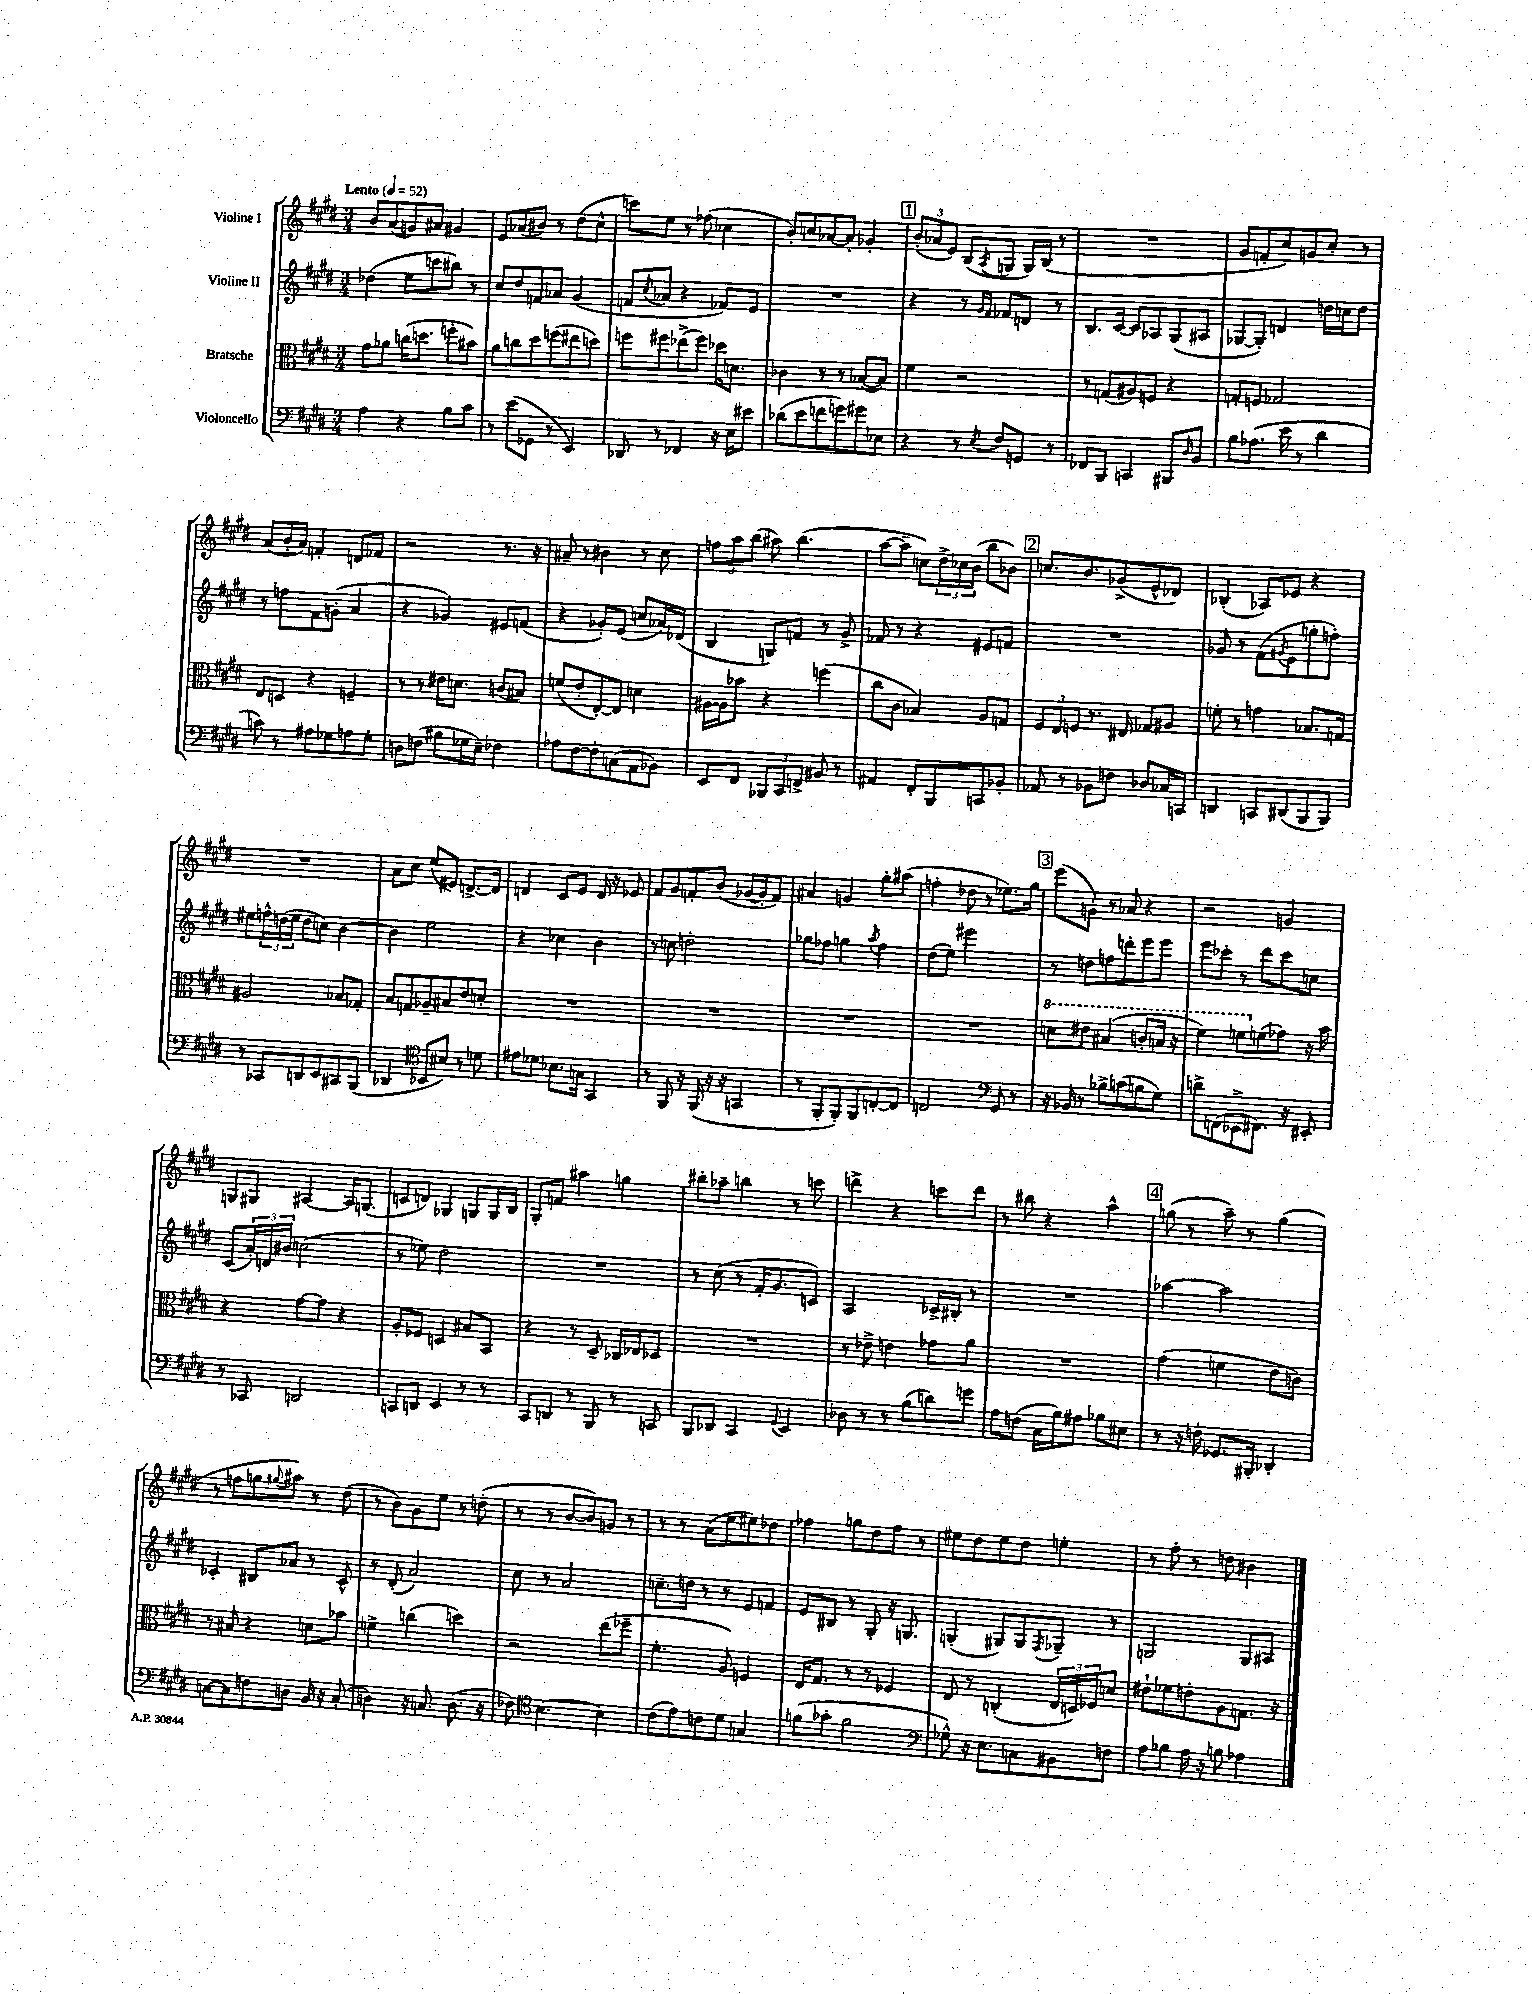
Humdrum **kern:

**kern	**kern	**kern	**kern
*staff4	*staff3	*staff2	*staff1
*clefF4	*clefC3	*clefG2	*clefG2
*k[f#c#g#d#]	*k[f#c#g#d#]	*k[f#c#g#d#]	*k[f#c#g#d#]
*M3/4	*M3/4	*M3/4	*M3/4
*MM52	*MM52	*MM52	*MM52
4A	8g#	(4dd-	8b
.	8a-	.	(8a
4r	(16cc	8ee	8g)
.	8.dd	.	.
.	.	8ccc	8a#
8B	8ff'	8bb#)	4g#
8c#	8b#)	8r	.
=	=	=	=
8r	8a	8cc#	8e
(8e	8cc	8dd#	(8a-
8GG-	8dd#	8f	8b#)
8r	(8ff	8a-	8r
4EE)	8ee#	(4g#	(8dd#
.	8dd)	.	8cc#^^
=	=	=	=
8DD-	8ff	8f	8ccc)
.	.	8qcc#	.
8r	8ff#	8a-	8ee
4FF-	(8ee-^	4r	8r
.	8ff#)	.	(8ff-
16r	16dd-	8f-)	4cc-
16E	8.d	.	.
8e#	.	8e	.
=	=	=	=
(8d-	4c-	2.r	8b')
8e	.	.	8cc
8f	8r	.	[8a-
8g)	8r	.	8a-']
8g#	([8B-	.	4g-'
8E-	8B-])	.	.
=	=	=	=
4r	4f#	4r	(12b'
.	.	.	12a-
.	.	.	12e)
8r	2r	8r	(8B
.	.	16qqg#	.
8qE	.	16qqf#	8qA
8F#	.	8f-	8G
8GG	.	8d	16G)
.	.	.	(16B
8r	.	8r	8r
=	=	=	=
8FF-	8r	8.B	2.r
8BBB	(8G	.	.
.	.	[16c#	.
4CC	8A#)	8c#]	.
.	8F	8A-	.
8BBB#	4r	(8G#	.
16qqD#	.	.	.
8BB	.	8A#	.
=	=	=	=
8B	8G'	[8G-	8g#
(8.A-	8F	8G-'])	8f'
.	2G-	4d	8cc#)
16e	.	.	.
8r	.	.	8g
4d#	.	16dd	8cc#'
.	.	16cc	.
.	.	8dd	8r
=	=	=	=
8c)	8E	8r	(8a
8r	8D	8ff	16b'
.	.	.	16a)
8A#	4r	8f#	4f'
8G-	.	(8g'	.
8A	4F~	4a	8d
8G-'	.	.	8f-
=	=	=	=
8D	8r	4r	2r
(8F	8r	.	.
8B#	16e#	4g-)	.
.	8.d	.	.
16G-	.	.	.
16E~)	.	.	.
4F-	(8c	8e#	8.r
.	8B#)	(8f	.
.	.	.	16r
=	=	=	=
8A-	(8f	4r	8a#~
[8F#	8e'	.	8r
8F#']	[8E')	8g-')	4b#
(8C	8E]	(8e	.
8AA	4d	8cc	8r
8BB-)	.	16a-)	8cc#
.	.	(16d-	.
=	=	=	=
8EE	[16A#	4B	12ff
.	16A#]	.	.
.	.	.	12aa
8FF#	8b-	.	.
.	.	.	(12bb
12BBB-	4r	8G)	8aa#)
12CC#	.	.	.
.	.	8f	(4.bb
12FF^	.	.	.
8BB#	(4ff	8r	.
8r	.	8g#^	.
=	=	=	=
4AA#	8cc#	8f-	[8aa
.	8c#	8r	8aa~]
8FF#'	4B-)	4r	8cc)
8BBB	.	.	24dd#^
.	.	.	24cc-
.	.	.	(24b
8CC	8A	8e#	8bb
8BB-'	8G	8f	8b-)
=	=	=	=
8AA-	12F#	2.r	8.cc
.	12E	.	.
8r	.	.	.
.	12F	.	.
.	.	.	8.b
8BB-	8.r	.	.
8F	.	.	(8g-^
.	16E#	.	.
8D-	8G-	.	8e^^
16C-	8A#	.	8d-)
16CC	.	.	.
=	=	=	=
4DD	8f'	8g-	(4B-'
.	8r	8r	.
8CC	4g	(8f#	8A-)
.	.	8qg#	.
(8DD#	.	8e	8e-
8BBB	8.B-	8gg'	4r
8BBB)	.	8ff')	.
.	16G	.	.
=	=	=	=
8r	2A#	8ee#	2.r
8CC-	.	24ff^^	.
.	.	(24dd	.
.	.	24ee#	.
8DD	.	8dd	.
8EE	.	8cc)	.
8CC#	8B-	[4b	.
(8BBB	8G-'	.	.
=	=	=	=
4DD-	8B	4b]	8a
.	8G	.	8cc#
*clefC4	*	*	*
8BB-	8A-~	2ee	(8ee
8B#)	8B#	.	8e#)
8r	8e	.	[8.d^
8d	8d'	.	.
.	.	.	16d]
=	=	=	=
8e#	2.r	4r	4d
8d-	.	.	.
8.B-	.	4cc-	8c#
.	.	.	8e
16G	.	.	.
4GG#	.	4b	16d
.	.	.	16r
.	.	.	8e-
=	=	=	=
8r	2.r	8r	8f#
8FF#	.	8cc	8g#
16r	.	2dd'	8f'
(16FF#	.	.	.
16r	.	.	(8b
16r	.	.	.
4GG	.	.	[16g-
.	.	.	16g-']
.	.	.	8f)
=	=	=	=
8r	2.r	8gg-	4a#
8FF#'	.	8ff-	.
8FF#')	.	4gg	4g
8FF#	.	.	.
.	.	8qaa	.
[8C'	.	4ff-	8gg#'
8C]	.	.	(8aa#
=	=	=	=
2C	2.r	(8dd#	4ff'
.	.	8ee)	.
.	.	2eee#	8dd-
.	.	.	8r
*clefF4	*	*	*
8GG#	.	.	8.ee-)
8r	.	.	.
.	.	.	16gg#
=	=	=	=
16r	8dd	8r	(8eee
16BB-	.	.	.
8r	8ee#	8dd	8g')
8B-^	(4b#	8ff	8r
(8c	.	8ddd'	8a-
8B	8cc'	8eee	4r
8G#)	16b	8eee	.
.	16r	.	.
=	=	=	=
8d^	4ff#)	8eee	2r
(8FF	.	8ccc-'	.
8EE-^	8ff	8r	.
8.FF#)	(8f	8ddd#	.
.	8g-)	8ccc-	4g
16r	.	.	.
8EE#'	16r	8cc	.
.	16b	.	.
=	=	=	=
8r	4r	(8c#	8G
8CC-	.	24a')	8G#
.	.	24d	.
.	.	24b#	.
2DD	[8g#	(2cc	[4A#
.	8g#]	.	.
.	4r	.	16A#]
.	.	.	(8.G
=	=	=	=
8CC	8A'	8r	8c
8DD	8F-	8ee-)	8d)
4EE	4D	2dd#	4G-
8r	8B#	.	8G
8r	8BB	.	16G
.	.	.	16B
=	=	=	=
8CC#	4r	2.r	8G#'
8DD	.	.	8f
8r	8r	.	4aa#
8BBB	8D#~	.	.
8r	16C-	.	4gg
.	16E-	.	.
8CC	8D-	.	.
=	=	=	=
8BBB	2.r	8r	8bb#'
8DD-	.	(8cc#	8aa-~
4CC#	.	8r	4bb
.	.	16f#'	.
.	.	8.g#	.
8qqGG#	.	.	.
4EE	.	.	8r
.	.	8c)	8ccc
=	=	=	=
8D-	8r	2A	4ddd^
8r	8e-^	.	.
8r	4e	.	4r
(8B	.	.	.
8d)	8g-	16c-^	8ccc
.	.	16B#'	.
8g	8a	8r	8ddd
=	=	=	=
8A	2.r	2.r	8r
(8F	.	.	8bb#
16C#	.	.	4r
16B)	.	.	.
8A#	.	.	.
8B-	.	.	4aa^^
8E#	.	.	.
=	=	=	=
8r	(4g#	[4aa-	(8gg
16r	.	.	8r
16F'	.	.	.
8.GG-	4f	2aa-]	8aa~)
.	.	.	8r
16BBB#'	.	.	.
4DD-'	8e	.	(4gg
.	8c)	.	.
=	=	=	=
[8C	8r	4c-'	8r
8C]	8B#	.	8ff
8F	4r	8B#	8gg
.	.	.	8qqgg#
8D	.	8a-	8aa#)
16BB	8d	8r	8r
16r	.	.	.
(8C'	8b-	8c-^^	(8dd#
=	=	=	=
4D)	4f^	8r	8r
.	.	(8d#'	8b)
16r	(4cc	2a)	8g#
8.C	.	.	.
.	.	.	8ee
(8.D	4dd)	.	8r
.	.	.	(8dd'
16r	.	.	.
=	=	=	=
8F-)	2r	8cc#	8r
*clefC4	*	*	*
[4.B	.	8r	8r
.	.	2a	[8b
.	.	.	8b])
4B]	(8ee	.	8g
.	8ff-~	.	8r
=	=	=	=
(8c#	4.f#'	8.cc~	8r
8e)	.	.	8r
.	.	16dd	.
8c	.	8r	(8a
8d#	8A)	8r	8ee
4G	4F	8e	8ee#)
.	.	8f	8dd-
=	=	=	=
(8f	16E	8e	4ff-
.	8.G#	.	.
8g-'	.	8B#	.
2f	8r	8r	8gg
.	8r	8G#'	8dd#
.	4F-	16r	8ff-
.	.	8.G	.
.	.	.	8r
=	=	=	=
*clefF4	*	*	*
8G-^^)	8E	(4G'	8ee#
16r	8r	.	8dd#
8.E	.	.	.
.	(4C'	8G#)	8ee#
8C	.	8G#	8dd#
.	.	8qF#	.
8BB#	24E	8G-~	4ee'
.	24D)	.	.
.	24F-	.	.
8F	8d	8r	.
=	=	=	=
8A	8e#`	2G	8r
8B-	8f-	.	8ff#'
16A	8e'	.	8r
16r	.	.	.
8B	8A	.	8dd
4A-	8.G	8G	4b#
.	.	8A#	.
.	16r	.	.
==	==	==	==
*-	*-	*-	*-
